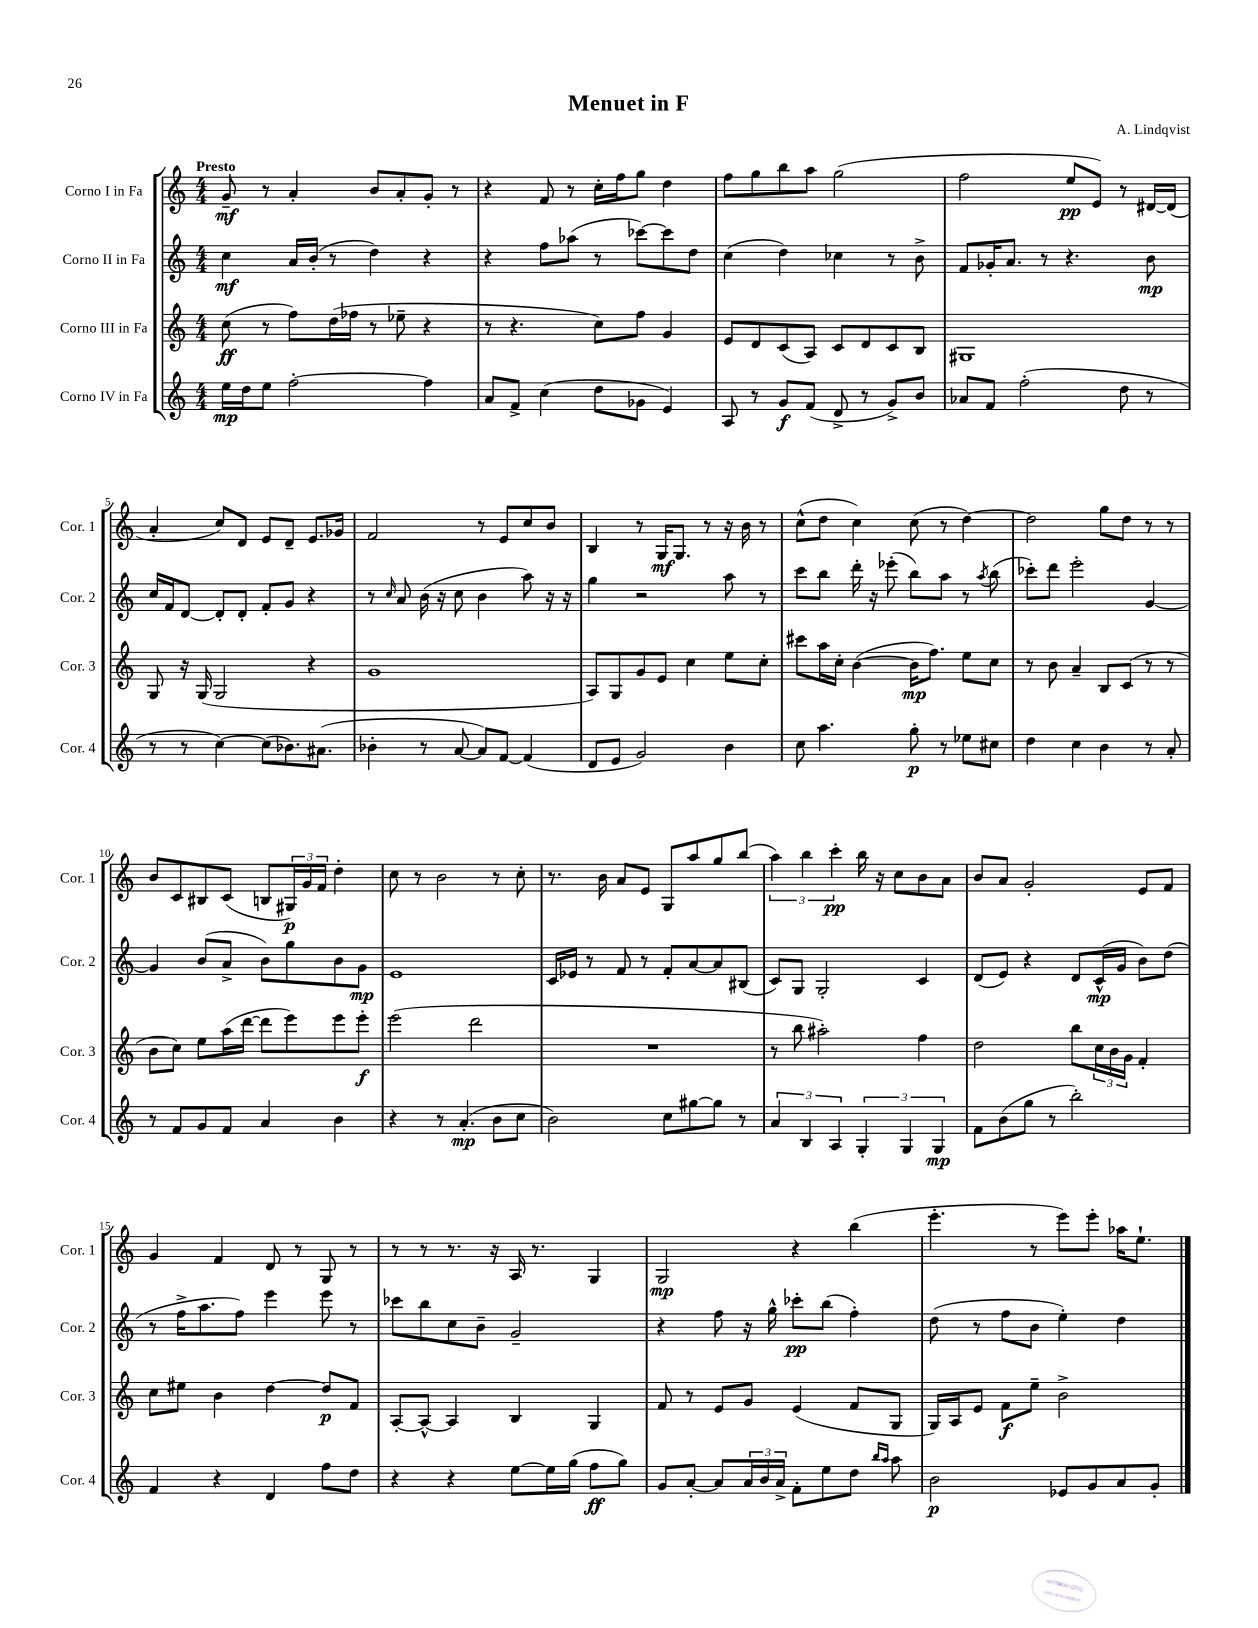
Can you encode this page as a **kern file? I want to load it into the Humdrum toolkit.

**kern	**kern	**kern	**kern
*staff4	*staff3	*staff2	*staff1
*clefG2	*clefG2	*clefG2	*clefG2
*k[]	*k[]	*k[]	*k[]
*M4/4	*M4/4	*M4/4	*M4/4
16ee	(8cc	4cc	8g~
16dd	.	.	.
8ee	8r	.	8r
[2ff'	8ff)	16a	4a'
.	.	(16b'	.
.	(16dd	8r	.
.	16ff-	.	.
.	8r	4dd)	8b
.	8ee-~	.	8a'
4ff]	4r	4r	8g'
.	.	.	8r
=	=	=	=
8a	8r	4r	4r
8f^	4.r	.	.
(4cc	.	8ff	8f
.	.	(8aa-	8r
8dd	8cc)	8r	16cc'
.	.	.	16ff
8g-	8ff	[8ccc-)	8gg
4e)	4g	8ccc-]	4dd
.	.	8dd	.
=	=	=	=
8A	8e	(4cc	8ff
8r	8d	.	8gg
8g	(8c	4dd)	8bb
(8f	8A)	.	8aa
8d^	8c	4cc-	(2gg
8r	8d	.	.
8g^)	8c	8r	.
8b	8B	8b^	.
=	=	=	=
8a-	1G#	8f	2ff
8f	.	16g-'	.
.	.	8.a	.
(2ff'	.	.	.
.	.	8r	.
.	.	4.r	8ee
.	.	.	8e)
8dd	.	.	8r
8r	.	8b	[16d#
.	.	.	(16d#]
=	=	=	=
8r	8G	16cc	4a'
.	.	16f	.
8r	16r	[8d	.
.	(16G	.	.
[4cc)	2G	8d']	8cc)
.	.	8d'	8d
(8cc]	.	8f'	8e
8.b-)	.	8g	8d~
.	4r	4r	8.e
(8.a#	.	.	.
.	.	.	16g-
=	=	=	=
4b-'	1g	8r	2f
.	.	16qqcc	.
.	.	8a	.
8r	.	(16b	.
.	.	16r	.
[8a	.	8cc	.
8a])	.	4b	8r
[8f	.	.	8e
(4f]	.	8aa)	8cc
.	.	16r	8b
.	.	16r	.
=	=	=	=
8d	8A)	4gg	4B
8e	8G	.	.
2g)	8g	2r	8r
.	8e	.	16G
.	.	.	8.G
.	4cc	.	.
.	.	.	8r
4b	8ee	8aa	16r
.	.	.	16b
.	8cc'	8r	8r
=	=	=	=
8cc	8ccc#	8ccc	(8cc^^
4.aa	16aa	8bb	8dd
.	16cc'	.	.
.	([4b	16ddd'	4cc)
.	.	16r	.
.	.	(8eee-'	.
8gg'	16b]	8bb)	(8cc
.	8.ff)	.	.
8r	.	8aa	8r
8ee-	8ee	8r	[4dd)
.	.	8qaa	.
8cc#	8cc	(8bb	.
=	=	=	=
4dd	8r	8ccc-')	2dd]
.	8b	8ddd	.
4cc	4a~	2eee'	.
4b	8B	.	8gg
.	(8c	.	8dd
8r	8r	[4g	8r
8a'	8r	.	8r
=	=	=	=
8r	8b	4g]	8b
8f	8cc)	.	8c
8g	8ee	(8b	8B#
8f	(16aa	8a^	(8c
.	[16ddd	.	.
4a	8ddd]	8b)	8B
.	8eee)	8gg	24G#)
.	.	.	24g
.	.	.	24f
4b	8eee	8b	4dd'
.	8eee'	8g	.
=	=	=	=
4r	(2eee	1e	8cc
.	.	.	8r
8r	.	.	2b
(4.a'	.	.	.
.	2ddd	.	.
8b	.	.	8r
8cc	.	.	8cc'
=	=	=	=
2b)	1r	16c	8.r
.	.	16e-	.
.	.	8r	.
.	.	.	16b
.	.	8f	8a
.	.	8r	8e
8cc	.	8f'	8G
[8gg#	.	[8a	8aa
8gg#]	.	8a]	8gg
8r	.	(8B#	(8bb
=	=	=	=
6a	8r	8c)	6aa)
.	8bb	8G	.
6B	.	.	6bb
.	2aa#')	2G'	.
6A	.	.	6ccc'
6G'	.	.	16bb
.	.	.	16r
.	.	.	8cc
6G	.	.	.
.	4ff	4c	8b
6G	.	.	.
.	.	.	8a
=	=	=	=
8f	2dd	(8d	8b
(8b	.	8e)	8a
8gg	.	4r	2g'
8r	.	.	.
2bb')	8bb	8d	.
.	24cc	(16c^^	.
.	24b	.	.
.	.	16g	.
.	24g	.	.
.	4f'	8b)	8e
.	.	(8dd	8f
=	=	=	=
4f	8cc	8r	4g
.	8ee#	16ff^	.
.	.	8.aa	.
4r	4b	.	4f
.	.	8ff)	.
4d	[4dd	4eee	8d
.	.	.	8r
8ff	8dd]	8eee	8G
8dd	8f	8r	8r
=	=	=	=
4r	[8A'	8ccc-	8r
.	8A^^_	8bb	8r
4r	4A]	8cc	8.r
.	.	8b~	.
.	.	.	16r
[8ee	4B	2g~	16A
.	.	.	8.r
16ee]	.	.	.
(16gg	.	.	.
8ff	4G	.	4G
8gg)	.	.	.
=	=	=	=
8g	8f	4r	2G
[8a'	8r	.	.
8a]	8e	8ff	.
24a	8g	16r	.
24b	.	.	.
.	.	16gg^^	.
24a^	.	.	.
8f'	(4e	8ccc-'	4r
8ee	.	(8bb	.
8dd	8f	4ff')	(4bb
16qqbb	.	.	.
16qqaa	.	.	.
8aa	8G	.	.
=	=	=	=
2b	16G)	(8dd	4.eee'
.	16A	.	.
.	8e	8r	.
.	8f	8ff	.
.	8ee~	8b	8r
8e-	2b^	4ee')	8eee)
8g	.	.	8eee'
8a	.	4dd	16aa-
.	.	.	8.ee`
8g'	.	.	.
==	==	==	==
*-	*-	*-	*-
